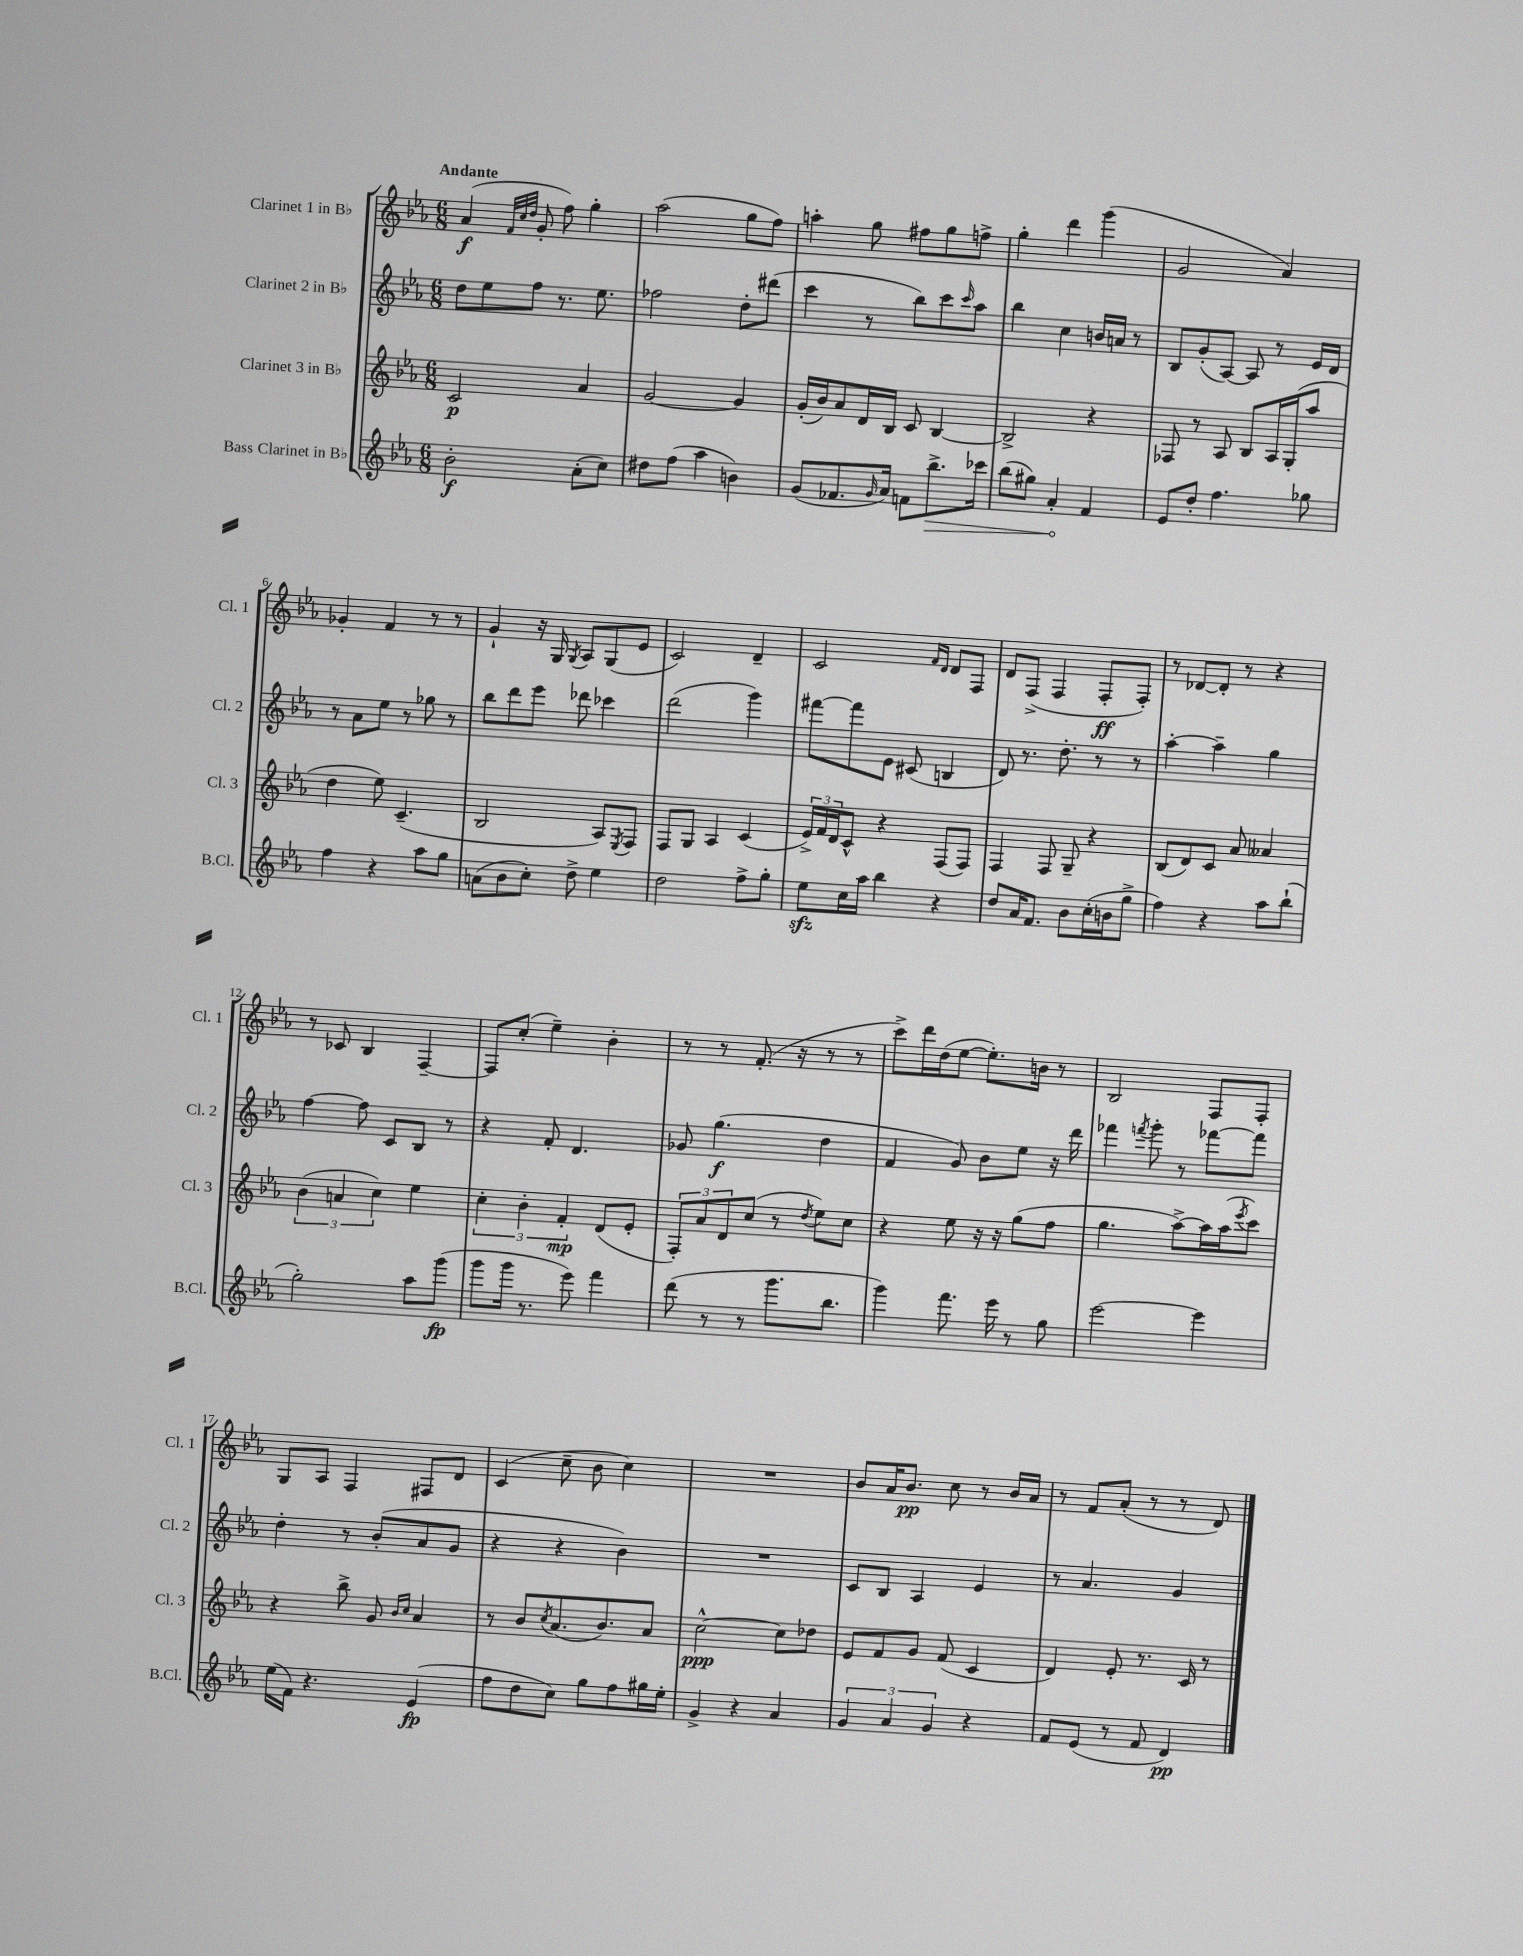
<<
\new StaffGroup <<
\new Staff = "s0" \with { instrumentName = "Clarinet 1 in Bb" shortInstrumentName = "Cl. 1" } {
    \clef treble \key ees \major \numericTimeSignature \time 6/8 \tempo "Andante"
    aes'4\f( \grace { f'32 c''32 d''32 } g'8-. f''8) g''4-. |
    aes''2( g''8 f''8) |
    a''4-. g''8 fis''8 g''8 f''8-> |
    g''4-. d'''4 g'''4( |
    g'2 aes'4) |
    ges'4-. f'4 r8 r8 |
    g'4-! r16 g16 \acciaccatura { g8 } aes8 g8( ees'8 |
    c'2) d'4-- |
    c'2 \grace { f'16 d'16 } d'8 f8 |
    d'8 f8->( f4 f8-.\ff f8-.) |
    r8 des'8~ des'8-. r8 r4 |
    r8 ces'8 bes4 f4~-- |
    f8 c''8-.( ees''4--) bes'4-. |
    r8 r8 f'8.-.( r16 r8 r8 |
    c'''8->) d'''16 d''16( ees''8~ ees''8.-.) b'16 r8 |
    bes2 f8 f8-. |
    g8 aes8 f4 fis8 d'8 |
    c'4( c''8-- bes'8 c''4) |
    R2. |
    bes'8 aes'16 bes'8.\pp c''8 r8 bes'16 aes'16 |
    r8 f'8 aes'8-.( r8 r8 d'8) \bar "|." |
}
\new Staff = "s1" \with { instrumentName = "Clarinet 2 in Bb" shortInstrumentName = "Cl. 2" } {
    \clef treble \key ees \major \numericTimeSignature \time 6/8
    d''8 ees''8 f''8 r8. ees''8. |
    fes''2 d''8-. dis'''8( |
    c'''4 r8 bes''8) c'''8 \grace { c'''16 } aes''8 |
    bes''4 c''4 b'16 a'16 r8 |
    bes8 g'8-.( aes8~) aes8 r8 ees'16 d'16 |
    r8 aes'8 ees''8 r8 ges''8 r8 |
    bes''8 d'''8 ees'''8 des'''8 ces'''4 |
    d'''2( g'''4) |
    fis'''8~ fis'''8 ees'8 cis'8( b4 |
    d'8) r8. d''8.-. r8 r8 |
    aes''4~-. aes''4-- g''4 |
    f''4~ f''8 c'8 bes8 r8 |
    r4 f'8-. d'4. |
    ges'8 g''4.\f( d''4 |
    f'4 g'8) bes'8 ees''8 r16 d'''16 |
    fes'''4 \acciaccatura { f'''8 } g'''8-. r8 fes'''8~ fes'''8 |
    d''4-. r8 bes'8-.( aes'8 g'8 |
    r4 r4 bes'4) |
    R2. |
    c'8 bes8 aes4 ees'4 |
    r8 aes'4. g'4 \bar "|." |
}
\new Staff = "s2" \with { instrumentName = "Clarinet 3 in Bb" shortInstrumentName = "Cl. 3" } {
    \clef treble \key ees \major \numericTimeSignature \time 6/8
    c'2\p aes'4 |
    g'2~ g'4 |
    g'16-.( bes'16) aes'8 d'16 bes16 c'8 bes4~ |
    bes2-> r4 |
    fes8 r8 aes8 bes8 aes16 g16-.( aes''8 |
    d''4 ees''8) c'4.--( |
    bes2 aes8) \acciaccatura { ees8 } f8 |
    f8 g8 aes4 c'4( |
    \tuplet 3/2 { ees'16->) f'16 d'16 } c'8-^ r4 f8( f8) |
    f4 f8 g8-- r4 |
    bes8( d'8) c'8 aes'8 aeses'4 |
    \tuplet 3/2 { bes'4( a'4 c''4) } ees''4 |
    \tuplet 3/2 { c''4-. bes'4-. f'4-.\mp } d'8( ees'8-. |
    \tuplet 3/2 { f8-.) aes'8 d'8 } c''8( r8 \acciaccatura { d''8 } ees''8) c''8 |
    r4 ees''8 r16 r16 g''8( f''8 |
    g''4. aes''8~->) aes''16 aes''16( \acciaccatura { ees'''8 } c'''8) |
    r4 bes''8-> g'8 \grace { bes'16 c''16 } aes'4 |
    r8 bes'8 \acciaccatura { c''8 } aes'8.( bes'8.) aes'8 |
    c''2~-^\ppp c''8 des''8 |
    ees'8 f'8 g'8 f'8( c'4 |
    d'4) ees'8-. r8. c'16 r8 \bar "|." |
}
\new Staff = "s3" \with { instrumentName = "Bass Clarinet in Bb" shortInstrumentName = "B.Cl." } {
    \clef treble \key ees \major \numericTimeSignature \time 6/8
    bes'2-.\f aes'8-.( c''8) |
    dis''8 f''8( aes''4 b'4) |
    g'8( fes'8. \grace { g'16 } aes'16) f'8 \once \override Hairpin.circled-tip = ##t bes''8.->\> ces'''16 |
    bes''8( gis''8) aes'4-.\! f'4 |
    ees'8 d''8-. f''4. ges''8 |
    f''4 r4 aes''8 g''8 |
    a'8( bes'8 c''8-.) d''8-> ees''4 |
    d''2 f''8-> g''8-. |
    ees''8\sfz c''16 aes''16 bes''4 r4 |
    d''8 aes'16 f'8. bes'8 c''16-.( b'16 g''8-> |
    f''4) r4 aes''8 bes''8-!( |
    g''2-.) aes''8 g'''8\fp( |
    g'''8 g'''16 r8. ees'''8) f'''4 |
    d'''8( r8 r8 g'''8. bes''8. |
    g'''4) f'''8. ees'''16 r8 g''8 |
    ees'''2~ ees'''4 |
    ees''16( f'16) r4. ees'4\fp( |
    f''8 d''8 c''8) g''8 f''8 gis''16 ees''16-. |
    g'4-> r4 aes'4 |
    \tuplet 3/2 { g'4 aes'4 g'4 } r4 |
    f'8 ees'8( r8 f'8 d'4\pp) \bar "|." |
}
>>
>>
